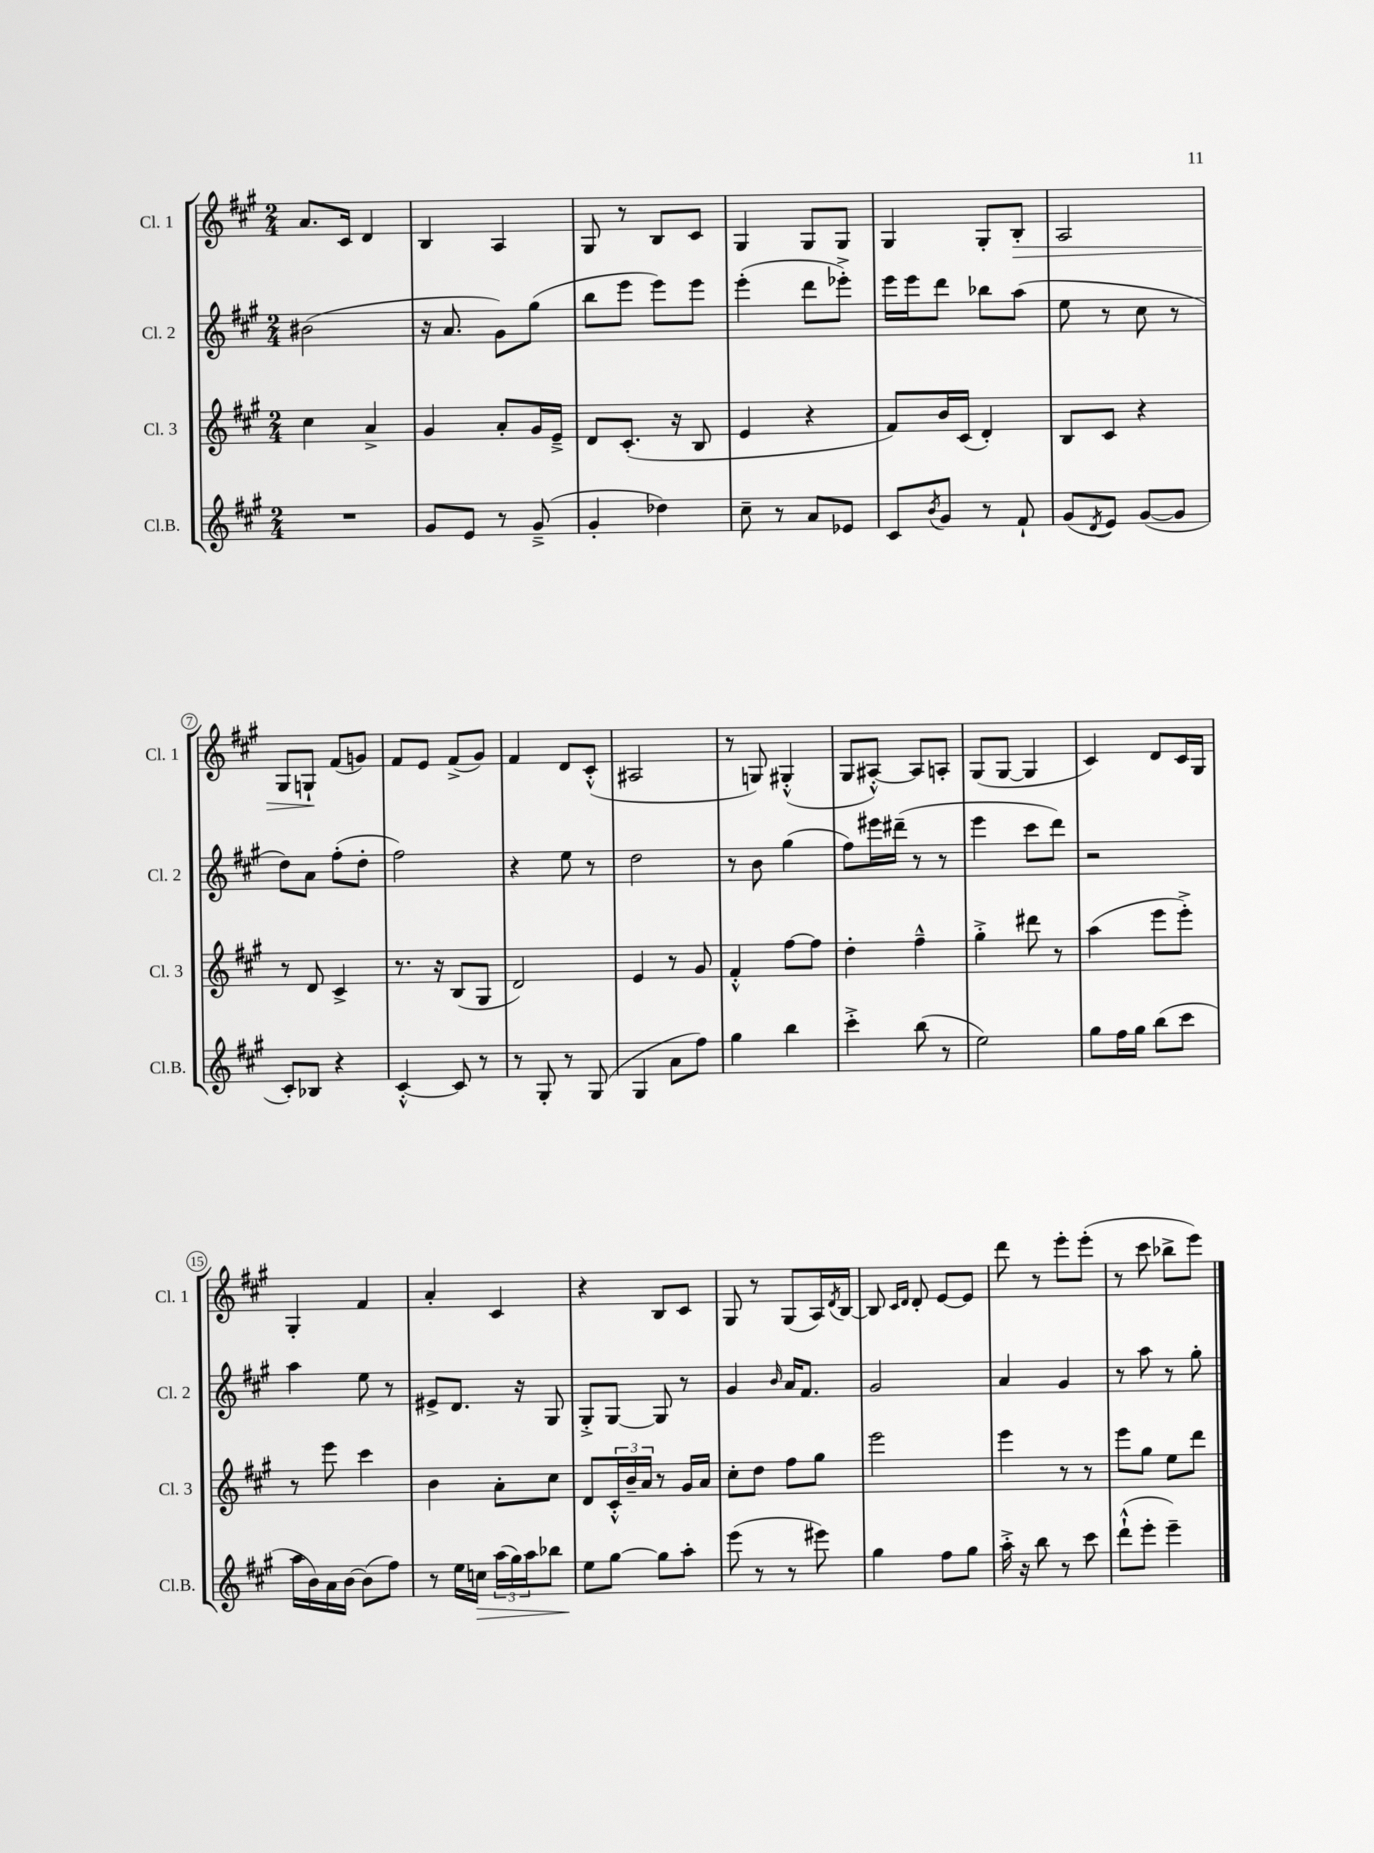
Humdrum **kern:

**kern	**kern	**kern	**kern
*staff4	*staff3	*staff2	*staff1
*clefG2	*clefG2	*clefG2	*clefG2
*k[f#c#g#]	*k[f#c#g#]	*k[f#c#g#]	*k[f#c#g#]
*M2/4	*M2/4	*M2/4	*M2/4
2r	4cc#	(2b#	8.a
.	.	.	16c#
.	4a^	.	4d
=	=	=	=
8g#	4g#	16r	4B
.	.	8.a	.
8e	.	.	.
8r	8a'	8g#)	4A
(8g#~^	16g#	(8gg#	.
.	16e~^	.	.
=	=	=	=
4g#'	8d	8bb	8G#
.	(8.c#'	8eee	8r
4dd-)	.	8eee)	8B
.	16r	.	.
.	8B	8eee	8c#
=	=	=	=
8cc#~	4e	(4eee'	4G#
8r	.	.	.
8a	4r	8ddd	8G#
8e-	.	8eee-'^)	8G#
=	=	=	=
8c#	8f#)	16eee	4G#
.	.	16eee	.
8qb	.	.	.
8g#	16b	8ddd	.
.	(16c#	.	.
8r	4d')	8bb-	8G#'
8f#`	.	(8aa	8B'
=	=	=	=
(8g#	8B	8ee	2A
8qd	.	.	.
8e)	8c#	8r	.
([8g#	4r	8cc#	.
8g#]	.	8r	.
=	=	=	=
8c#')	8r	8dd)	8G#
8B-	8d	8a	8G`
4r	4c#^	(8ff#'	(8f#
.	.	8dd'	8g)
=	=	=	=
[4c#'^^	8.r	2ff#)	8f#
.	.	.	8e
.	16r	.	.
8c#]	(8B	.	(8f#^
8r	8G#	.	8g#)
=	=	=	=
8r	2d)	4r	4f#
8G#'	.	.	.
8r	.	8ee	8d
(8G#	.	8r	(8c#'^^
=	=	=	=
4G#	4e	2dd	2A#
8a	8r	.	.
8ff#)	8g#	.	.
=	=	=	=
4gg#	4f#'^^	8r	8r
.	.	8b	8G)
4bb	[8ff#	(4gg#	(4G#'^^
.	8ff#]	.	.
=	=	=	=
4ccc#'^	4dd'	8ff#)	8G#
.	.	16eee#	[8A#'^^)
.	.	(16ddd#~	.
(8bb	4ff#~^^	8r	8A#]
8r	.	8r	8A'
=	=	=	=
2ee)	4gg#'^	4eee	(8G#
.	.	.	[8G#
.	8ddd#	8ccc#	4G#]
.	8r	8ddd)	.
=	=	=	=
8gg#	(4aa	2r	4c#)
16ff#	.	.	.
16gg#	.	.	.
(8bb	8eee	.	8d
8ccc#	8eee'^)	.	16c#
.	.	.	16G#
=	=	=	=
16aa	8r	4aa	4G#'
16b)	.	.	.
16a	8eee	.	.
[16b	.	.	.
(8b]	4ccc#	8ee	4f#
8ff#)	.	8r	.
=	=	=	=
8r	4b	8e#^	4a'
16ee	.	8.d	.
16cc	.	.	.
(24aa	8a'	.	4c#
24gg#)	.	.	.
.	.	16r	.
24aa	.	.	.
8bb-	8cc#	8G#	.
=	=	=	=
8ee	8d	8G#'^	4r
[8gg#	24c#'^^	[8G#	.
.	24b~	.	.
.	24a	.	.
8gg#]	8r	8G#]	8B
8aa'	16g#	8r	8c#
.	16a	.	.
=	=	=	=
(8eee	8cc#'	4g#	8G#
8r	8dd	.	8r
.	.	16qqb	.
8r	8ff#	16a	(8G#
.	.	8.f#	.
8eee#)	8gg#	.	16A)
.	.	.	8qd
.	.	.	[16B
=	=	=	=
4gg#	2eee	2g#	8B]
.	.	.	16qqc#
.	.	.	16qqd
.	.	.	8d'
8ff#	.	.	[8e
8gg#	.	.	8e]
=	=	=	=
16aa'^	4eee	4a	8ddd
16r	.	.	.
8bb	.	.	8r
8r	8r	4g#	8eee'
8ccc#	8r	.	(8eee'
=	=	=	=
(8ddd`^^	8eee	8r	8r
8eee'	8gg#	8aa	8ccc#
4eee~)	8ee	8r	8bb-^
.	8ddd	8gg#'	8eee)
==	==	==	==
*-	*-	*-	*-
